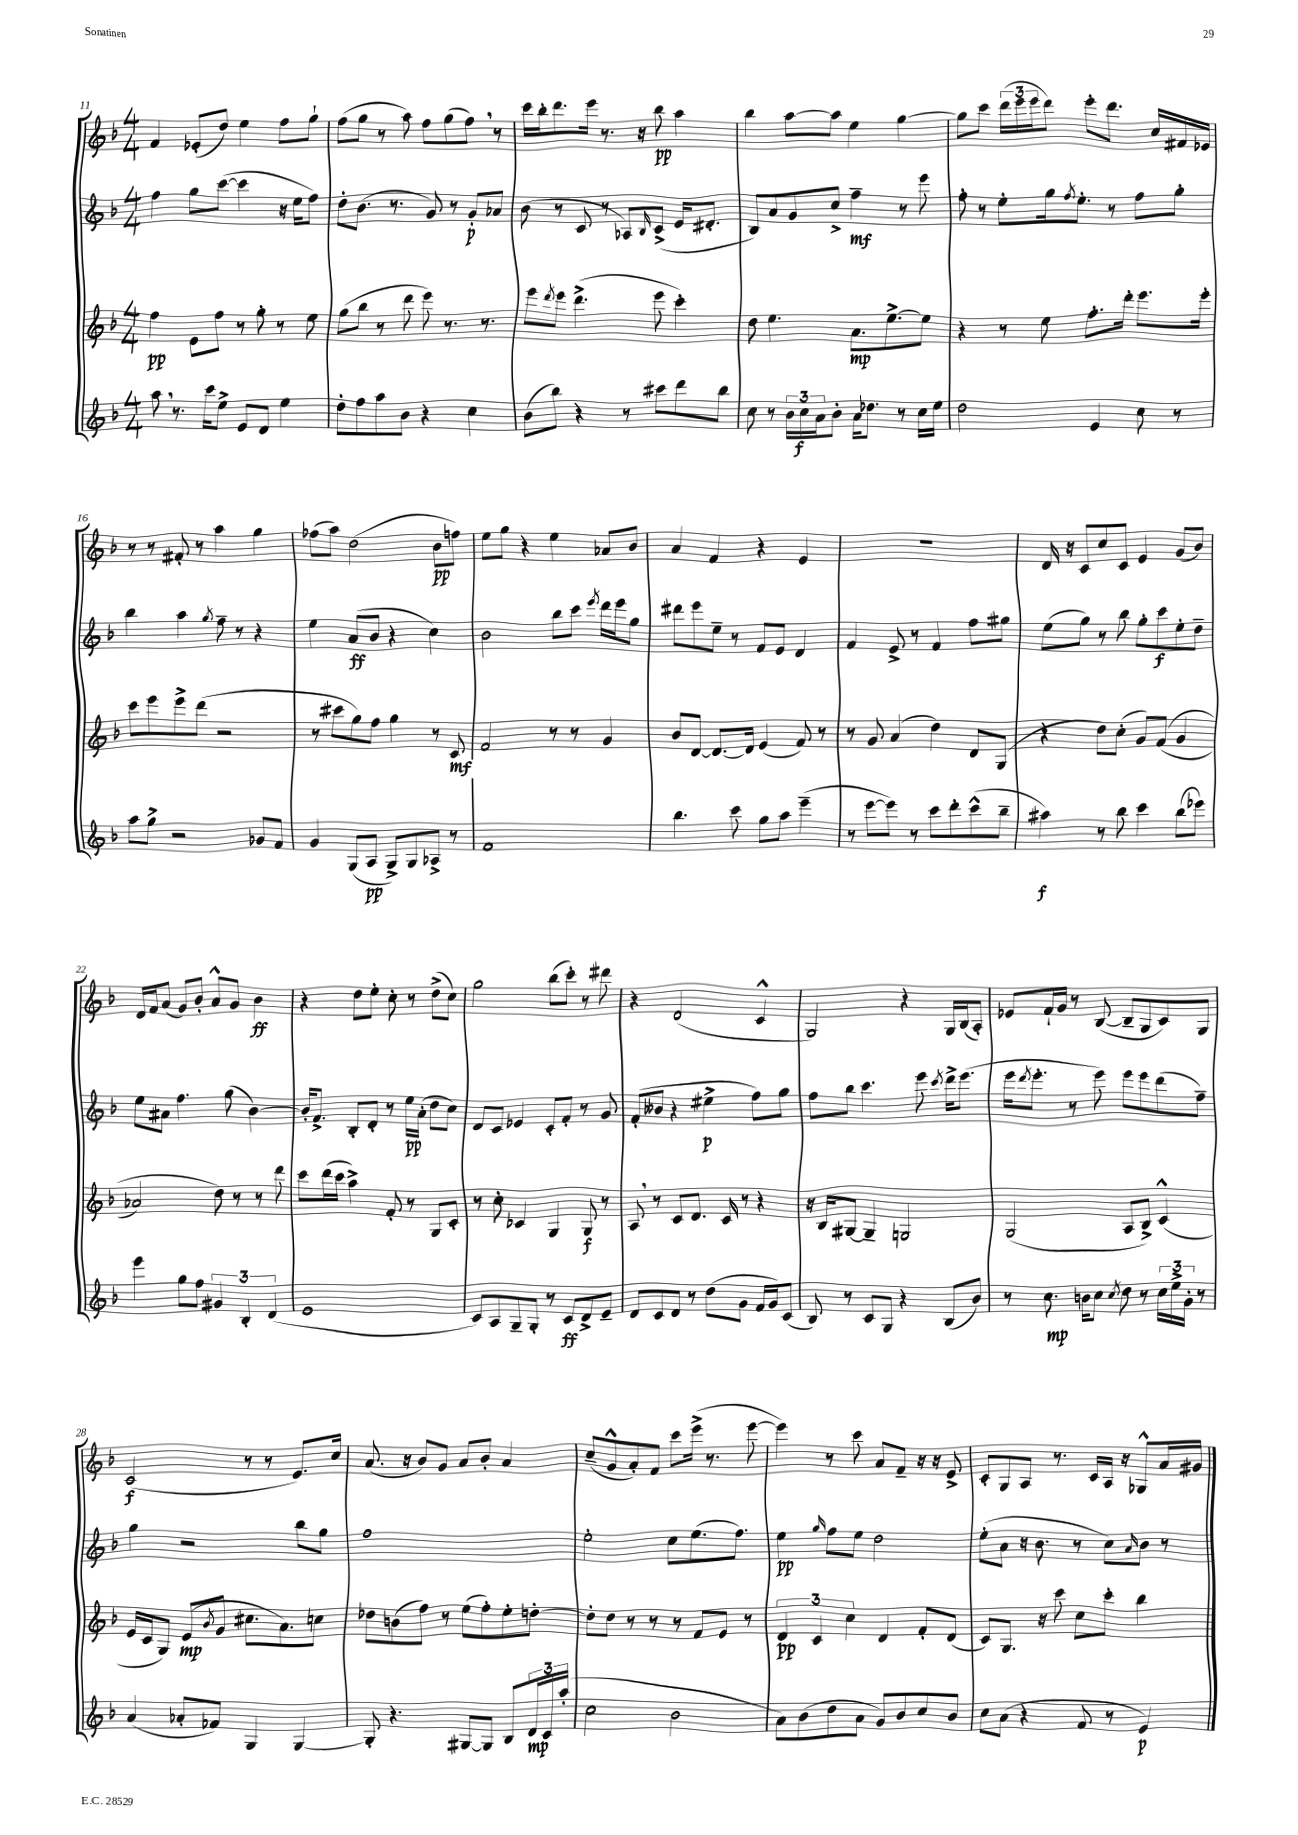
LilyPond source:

<<
\new StaffGroup <<
\new Staff = "s0" {
    \clef treble \key f \major \numericTimeSignature \time 4/4
    f'4 ees'8-.( d''8) e''4 f''8 g''8-! |
    f''8( g''8 r8 a''8) f''8 g''8( f''8) \breathe r8 |
    c'''16 bes''16-. d'''8. e'''16 r8. r16 bes''8\pp a''4 |
    bes''4 a''8~ a''8 e''4 g''4~ |
    g''8 c'''8 \tuplet 3/2 { d'''16( e'''16 e'''16 } d'''8) e'''8-. d'''8. c''16 fis'16 ees'16 |
    r8 r8 fis'8-. r8 a''4 g''4 |
    fes''8( a''8) d''2( bes'8\pp f''8) |
    e''8 g''8 r4 e''4 aes'8 bes'8 |
    a'4 f'4 r4 e'4 |
    R1 |
    d'16 r16 c'8 c''8 c'8 e'4 g'8( bes'8) |
    d'16 f'16 a'8( g'8) bes'8-. a'8-^ g'8 bes'4\ff |
    r4 d''8 e''8-. c''8-. r8 d''8->( c''8) |
    g''2 bes''8( c'''8-.) r8 dis'''8 |
    r4 d'2( c'4-^ |
    g2) r4 g16 bes16( a8-.) |
    ees'8 f'16-! g'16 r8 bes8~( bes8-- g8 c'8) g8 |
    c'2\f( r8 r8 e'8.) c''16 |
    a'8.( r16 bes'8) g'8 a'8 bes'8-. a'4 |
    c''8--( g'8-^ a'8-.) f'8 c'''8 e'''16->( r8. e'''8~ |
    e'''4) r8 c'''8 a'8 f'8-- r16 r16 e'8-> |
    c'8-. g8 a8 r8. c'16 a16 r16 ges8-^ a'16 gis'16 \bar "|." |
}
\new Staff = "s1" {
    \clef treble \key f \major \numericTimeSignature \time 4/4
    f''4 g''8 c'''8~( c'''4 r16 e''16 f''8) |
    d''8-. bes'8.( r8. g'8) r8 g'8-.\p aes'8 |
    bes'8( r8 c'8 r8 aes8) \grace { bes16 } c'8->( e'16 dis'8.-. |
    bes8) a'8 g'8 c''8-> f''4--\mf r8 e'''8 |
    f''8-. r8 e''8-. g''16 \acciaccatura { f''8 } e''8.-. r8 f''8 g''8-. |
    bes''4 a''4 \acciaccatura { g''8 } f''8-- r8 r4 |
    e''4 a'8\ff( bes'8 r4 c''4) |
    bes'2 bes''8 c'''8 \acciaccatura { e'''8 } d'''16 e'''16 g''8 |
    dis'''8 e'''8 e''8-- r8 f'8 e'8 d'4 |
    f'4 e'8-> r8 f'4 f''8 gis''8 |
    e''8( g''8) r8 bes''8 g''8-. c'''8\f e''8-. d''8-- |
    e''8 ais'8 f''4. g''8( bes'4~) |
    bes'16-. f'8.-> bes8-. d'8-. r8 e''16\pp a'16-.( d''8 c''8) |
    d'8 c'8 ees'4 c'8-. f'8-. r8 g'8 |
    f'8-.( beses'8 r4 eis''4->\p f''8) g''8 |
    f''8 bes''8 c'''4. e'''8 \acciaccatura { c'''8 } d'''16-> e'''8.( |
    e'''16 \acciaccatura { d'''8 } e'''8.-. r8 e'''8) e'''8 e'''8 d'''8( f''8--) |
    g''4 r2 bes''8 g''8 |
    f''1 |
    e''2-. c''8 e''8.( f''8.) |
    e''4\pp \grace { g''16 } f''8 e''8 d''2 |
    e''8-.( a'8 r16 bes'8. r8 c''8) \grace { a'16 } bes'8 r8 \bar "|." |
}
\new Staff = "s2" {
    \clef treble \key f \major \numericTimeSignature \time 4/4
    f''4\pp e'8 f''8 r8 g''8-. r8 e''8 |
    g''8( bes''8 r8 d'''8 e'''8) r8. r8. |
    e'''8 \acciaccatura { d'''8 } e'''8 d'''4.->( e'''8 c'''4-.) |
    d''8 e''4. a'8.\mp e''8.~-> e''8 |
    r4 r8 e''8 f''8.-. d'''16-. e'''8. e'''16-. |
    c'''8 e'''8 e'''8-> d'''8( r2 |
    r8 cis'''8 g''8) f''8 g''4 r8 c'8\mf |
    f'2 r8 r8 g'4 |
    bes'8 d'8~ d'8.~ d'16 e'4( f'8) r8 |
    r8 g'8 a'4( d''4) d'8 g8( |
    r4 d''8) c''8-.( g'8) f'8(\( g'4 |
    aes'2) d''8\) r8 r8 d'''8 |
    c'''8 d'''16( c'''16 a''4->) f'8-. r8 g8 c'8-. |
    r8 c''8-. ces'4 g4 g8\f r8 |
    a8 \breathe r8 c'8 d'8. c'16 r8 r4 |
    r16 bes16 gis8~ gis4-- g2 |
    g2( a8 bes8->) c'4-^( |
    e'16 c'16 g8) e'8\mp( \acciaccatura { bes'8 } g'8 cis''8. a'8.) c''8 |
    des''8 b'8( f''8) r8 e''8( f''8-.) e''8-. d''8~-. |
    d''8-. d''8 r8 r8 r8 f'8 e'8 r8 |
    \tuplet 3/2 { d'4\pp c'4 c''4 } d'4 f'8-. d'8( |
    c'8) g8. r16 c'''8 c''8 c'''8-. bes''4 \bar "|." |
}
\new Staff = "s3" {
    \clef treble \key f \major \numericTimeSignature \time 4/4
    a''8 \breathe r8. c'''16 e''8-> e'8 d'8 e''4 |
    d''8-. f''8 a''8 bes'8 r4 c''4 |
    bes'8( bes''8) r4 r8 cis'''8 d'''8 bes''8 |
    c''8 r8 \tuplet 3/2 { bes'16 c''16\f a'16 } bes'8-. a'16 des''8. r8 c''16 e''16 |
    d''2 e'4 c''8 r8 |
    a''8 g''8-> r2 ges'8 f'8 |
    g'4 g8( a8\pp g8->) g8 aes8-> r8 |
    f'1 |
    bes''4. c'''8 g''8 a''8 e'''4--( |
    r8 e'''8~ e'''8) r8 c'''8 d'''8-. c'''8-^( bes''8-- |
    ais''4\f) r8 bes''8 c'''4 bes''8( ees'''8) |
    e'''4 g''8 f''8 \tuplet 3/2 { gis'4 bes4-. d'4( } |
    e'1 |
    c'8) a8 g8-- g8-. r8 c'8\ff d'8-> e'8-- |
    d'8 c'8 d'8 r8 d''8( g'8 f'16 g'16) c'8( |
    bes8) r8 c'8 g8 r4 bes8( bes'8) |
    r8 c''8.\mp b'16 c''8 \acciaccatura { c''8 } d''8 r8 \tuplet 3/2 { c''16 e''16-> g'16-. } r8 |
    a'4( aes'8-. fes'8) g4 g4~ |
    g8-. r4. gis8~ gis8 bes8 \tuplet 3/2 { d'16\mp c'16 a''16-.( } |
    c''2 bes'2 |
    a'8) bes'8( d''8 a'8 g'8) bes'8 c''8 bes'8 |
    c''8 a'8( r4 f'8 r8 e'4\p) \bar "|." |
}
>>
>>
\layout { \context { \Score currentBarNumber = #11 } }
